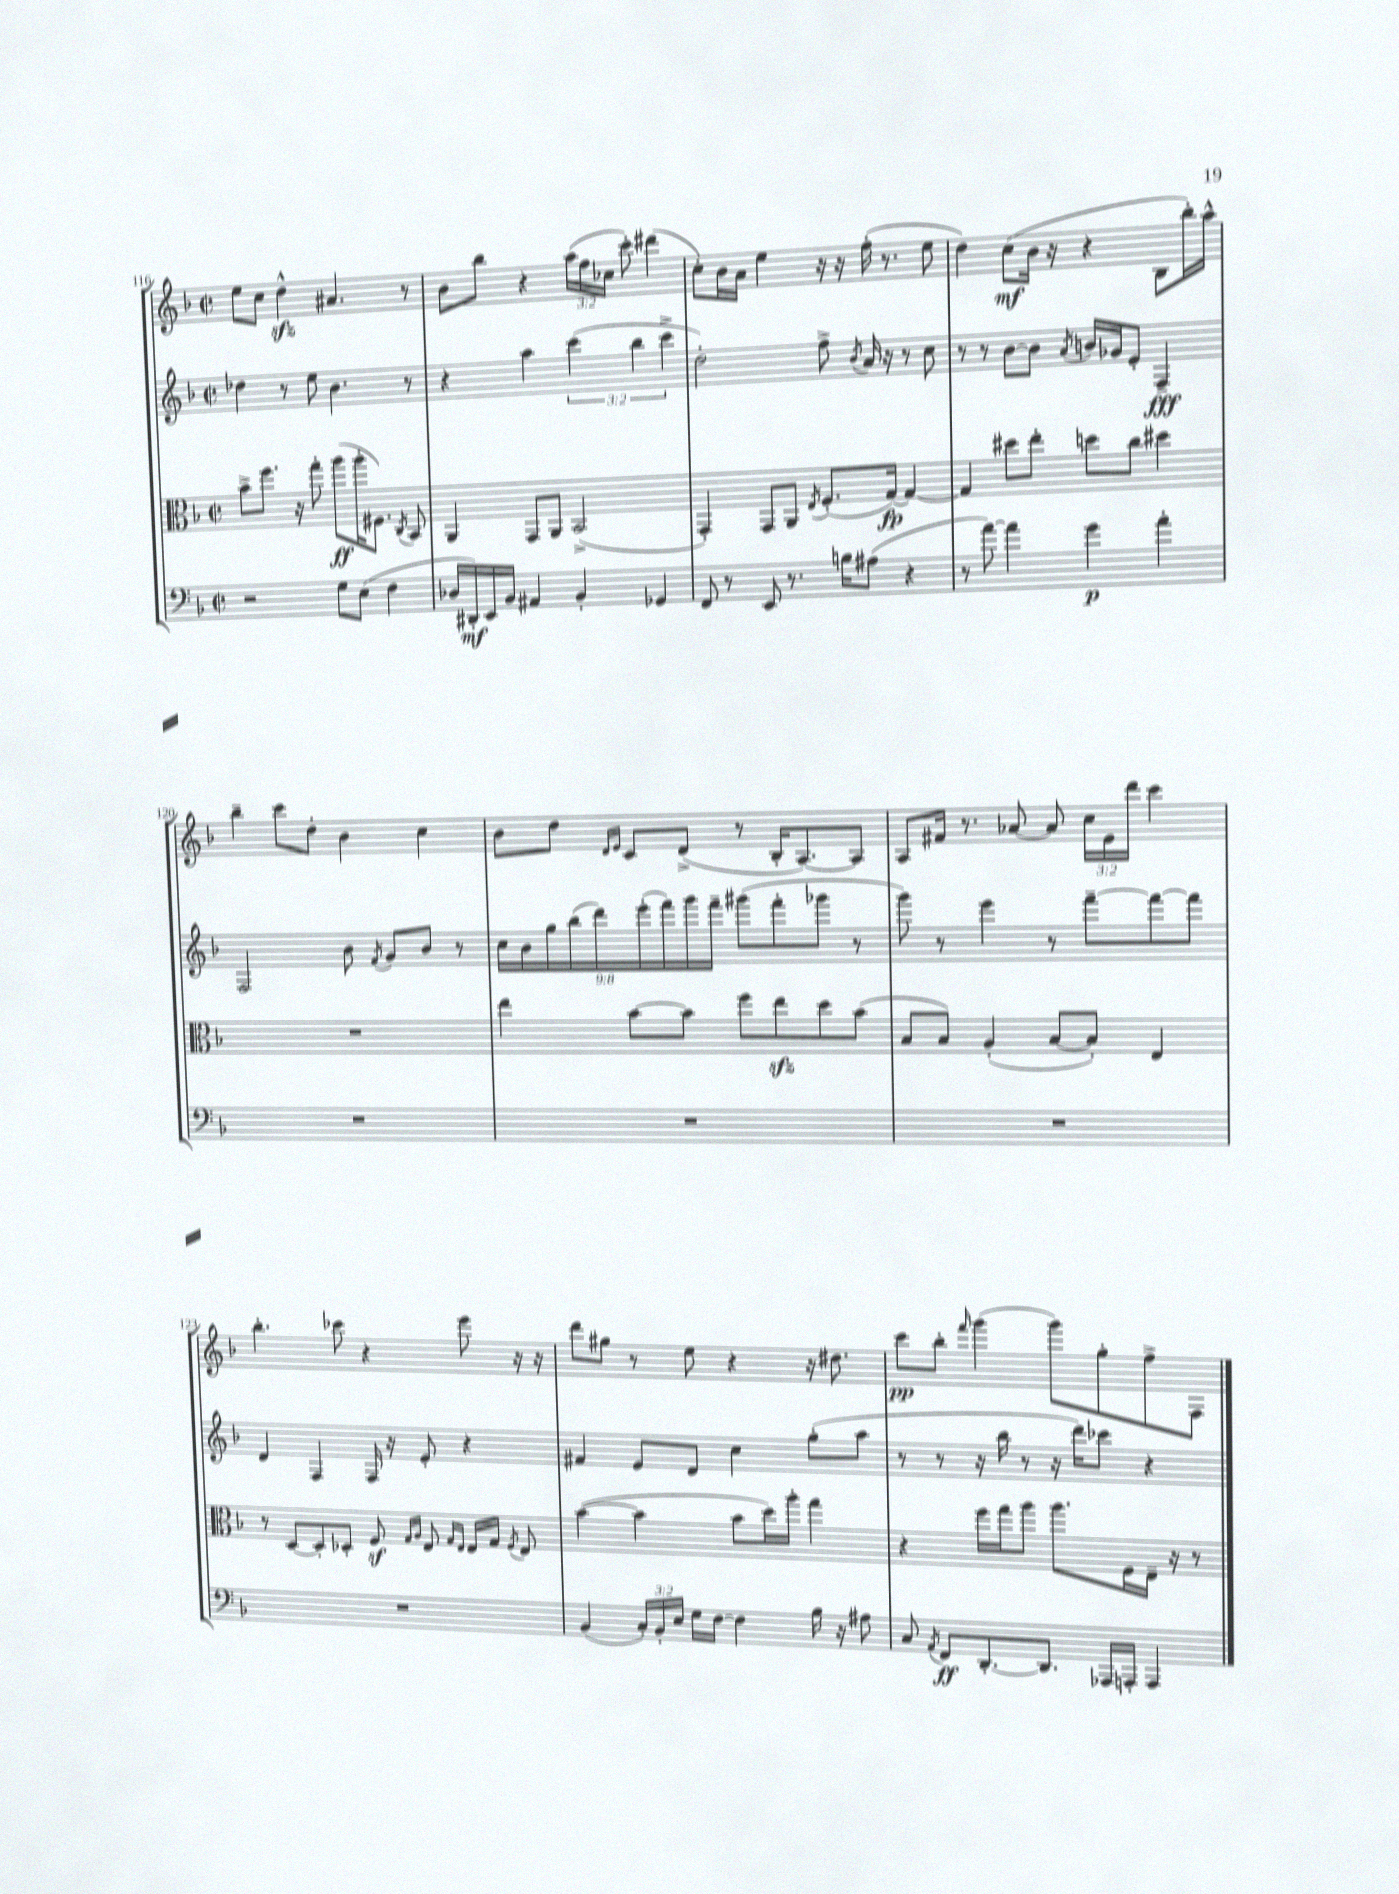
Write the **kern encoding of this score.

**kern	**dynam	**kern	**dynam	**kern	**dynam	**kern	**dynam
*part4	*part4	*part3	*part3	*part2	*part2	*part1	*part1
*staff4	*staff4	*staff3	*staff3	*staff2	*staff2	*staff1	*staff1
*clefF4	*	*clefC3	*	*clefG2	*	*clefG2	*
*k[b-]	*	*k[b-]	*	*k[b-]	*	*k[b-]	*
*M2/2	*	*M2/2	*	*M2/2	*	*M2/2	*
*met(c|)	*	*met(c|)	*	*met(c|)	*	*met(c|)	*
=116	=116	=116	=116	=116	=116	=116	=116
2r	.	8b-^\L	.	4dd-X\	.	8ee\L	.
.	.	8.ff\J	.	.	.	8cc\J	.
.	.	.	.	8r	.	4ddzz^^\	.
.	.	16r	.	.	.	.	.
.	.	8gg'\	.	8ee\	.	.	.
8G\L	.	(8aa\L	ff	4.b-\	.	4.a#X/	.
(8E\J	.	16aa'\K	.	.	.	.	.
.	.	8.F#X\J)	.	.	.	.	.
4F\	.	.	.	.	.	.	.
.	.	8qC/	.	.	.	.	.
.	.	8BB-/	.	8r	.	8r	.
=117	=117	=117	=117	=117	=117	=117	=117
16D-X/LL	.	4AA/	.	4r	.	8b-\L	.
16DD#X'/)	mf	.	.	.	.	.	.
16EE/	.	.	.	.	.	8bb-\J	.
16BB-/JJ	.	.	.	.	.	.	.
4AA#X/	.	8GG/L	.	4aa\	.	4r	.
.	.	8AA/J	.	.	.	.	.
4BB-'/	.	(2BB-^/	.	(6ccc\	.	(24aa\LL	.
.	.	.	.	.	.	24ff\	.
.	.	.	.	.	.	24cc-X\JJ	.
.	.	.	.	.	.	8ccc'\)	.
.	.	.	.	6bb-\	.	.	.
4GG-X/	.	.	.	.	.	(4ddd#X\	.
.	.	.	.	6ccc^\	.	.	.
=118	=118	=118	=118	=118	=118	=118	=118
8FF/	.	4GG'/)	.	2dd'\)	.	8cc'\L)	.
8r	.	.	.	.	.	16b-\L	.
.	.	.	.	.	.	16a\JJ	.
8EE/	.	8GG/L	.	.	.	4ee\	.
8.r	.	8AA/J	.	.	.	.	.
.	.	8qE/	.	.	.	.	.
.	.	(8.F'/L	.	8ff^\	.	16r	.
16Bn\KL	.	.	.	.	.	16r	.
.	.	.	.	8qb-/	.	.	.
(8A#X\J	.	.	.	16a/	.	(16ff'\	.
.	.	[16G/Jk)	fp	16r	.	8.r	.
4r	.	4G/_	.	8r	.	.	.
.	.	.	.	8cc\	.	8ee\	.
=119	=119	=119	=119	=119	=119	=119	=119
8r	.	4G/]	.	8r	.	4dd\)	.
[8a\)	.	.	.	8r	.	.	.
4a\]	.	8dd#X\L	.	[8b-\L	.	(8cc\L	mf
.	.	8ee'\J	.	8b-\J]	.	16b-\Jk	.
.	.	.	.	.	.	16r	.
.	.	.	.	8qa/	.	.	.
4g\	p	8ddn\L	.	16bn/LL	.	4r	.
.	.	.	.	16g-X/J	.	.	.
.	.	8cc\J	.	8e'/J	.	.	.
4a'\	.	4dd#X\	.	4F~/	fff	8B-\L	.
.	.	.	.	.	.	16bb-'\L)	.
.	.	.	.	.	.	16aa^^\JJ	.
!!LO:LB:g=z
=120	=120	=120	=120	=120	=120	=120	=120
1r	.	1r	.	2F/	.	4bb-~\	.
.	.	.	.	.	.	8ccc\L	.
.	.	.	.	.	.	8dd'\J	.
.	.	.	.	8b-\	.	4b-\	.
.	.	.	.	8qf/	.	.	.
.	.	.	.	8g/L	.	.	.
.	.	.	.	8b-/J	.	4cc\	.
.	.	.	.	8r	.	.	.
=121	=121	=121	=121	=121	=121	=121	=121
1r	.	4ee\	.	18cc\LL	.	8b-\L	.
.	.	.	.	18b-\	.	.	.
.	.	.	.	18gg\	.	.	.
.	.	.	.	.	.	8dd\J	.
.	.	.	.	(18bb-\	.	.	.
.	.	.	.	18ddd\)	.	.	.
.	.	.	.	.	.	16qqd/LL	.
.	.	.	.	.	.	16qqe/JJ	.
.	.	[8b-\L	.	.	.	8c/L	.
.	.	.	.	(18eee'\	.	.	.
.	.	.	.	18fff\)	.	.	.
.	.	8b-\J]	.	.	.	(8d^/J	.
.	.	.	.	18ggg\	.	.	.
.	.	.	.	18fff~\JJ	.	.	.
.	.	8ff\L	.	(8ggg#X\L	.	8r	.
.	.	8eezz\	.	8fff'\	.	16B-'/KL	.
.	.	.	.	.	.	[8.A/)	.
.	.	8dd\	.	8ggg-X\J	.	.	.
.	.	(8b-\J	.	8r	.	8A/J]	.
=122	=122	=122	=122	=122	=122	=122	=122
1r	.	8B-/L	.	8ggg\)	.	8A/L	.
.	.	8B-/J)	.	8r	.	16f#X/Jk	.
.	.	.	.	.	.	8.r	.
.	.	(4A'/	.	4eee\	.	.	.
.	.	.	.	.	.	[8a-X/	.
.	.	[8B-/L	.	8r	.	8a-/]	.
.	.	8B-'/J])	.	[8fff~\L	.	24cc\LL	.
.	.	.	.	.	.	24e\	.
.	.	.	.	.	.	24ddd\JJ	.
.	.	4E/	.	8fff\_	.	4ccc\	.
.	.	.	.	8fff\J]	.	.	.
!!LO:LB:g=z
=123	=123	=123	=123	=123	=123	=123	=123
1r	.	8r	.	4d/	.	4.bb-'\	.
.	.	[8D/L	.	.	.	.	.
.	.	8D'/]	.	4F/	.	.	.
.	.	8D-X'/J	.	.	.	8ccc-X\	.
.	.	8Fz/	.	16F/	.	4r	.
.	.	.	.	16r	.	.	.
.	.	16qqG/LL	.	.	.	.	.
.	.	16qqA/JJ	.	.	.	.	.
.	.	8E/	.	8e'/	.	.	.
.	.	16qqG/LL	.	.	.	.	.
.	.	16qqE/JJ	.	.	.	.	.
.	.	16E/LL	.	4r	.	8eee\	.
.	.	16G/JJ	.	.	.	.	.
.	.	8qF/	.	.	.	.	.
.	.	8E/	.	.	.	16r	.
.	.	.	.	.	.	16r	.
=124	=124	=124	=124	=124	=124	=124	=124
(4BB-/	.	([4b-\	.	4f#X/	.	8ddd\L	.
.	.	.	.	.	.	8gg#X\J	.
24C'/LL)	.	4b-\]	.	8e/L	.	8r	.
24BB-'/	.	.	.	.	.	.	.
24E/JJ	.	.	.	.	.	.	.
16G\LL	.	.	.	8d/J	.	8ee\	.
[16F\JJ	.	.	.	.	.	.	.
4F\]	.	8b-\L	.	4cc\	.	4r	.
.	.	16dd\L)	.	.	.	.	.
.	.	16aa'\JJ	.	.	.	.	.
16B-\	.	4gg\	.	(8gg'\L	.	16r	.
16r	.	.	.	.	.	8.dd#X\	.
8A#X\	.	.	.	8aa\J	.	.	.
=125	=125	=125	=125	=125	=125	=125	=125
8C/	.	4r	.	8r	.	8ccc\L	pp
8qAA/	.	.	.	.	.	.	.
8FF/L	ff	.	.	8r	.	8bb-'\J	.
.	.	.	.	.	.	16qqfff/	.
[8.DD'/	.	16ff\LL	.	16r	.	(4ggg\	.
.	.	16gg\J	.	16bb-\	.	.	.
.	.	8aa\J	.	8r	.	.	.
8.DD/J]	.	.	.	.	.	.	.
.	.	8.aa\L	.	16r	.	8ggg\L)	.
.	.	.	.	16ddd\KL)	.	.	.
16AAA-X/LL	.	.	.	8ccc-X\J	.	8gg'\	.
16AAAn'/JJ	.	16F\L	.	.	.	.	.
4AAA/	.	16E~\JJ	.	4r	.	8ff^\	.
.	.	16r	.	.	.	.	.
.	.	8r	.	.	.	8F\J	.
==	==	==	==	==	==	==	==
*-	*-	*-	*-	*-	*-	*-	*-
